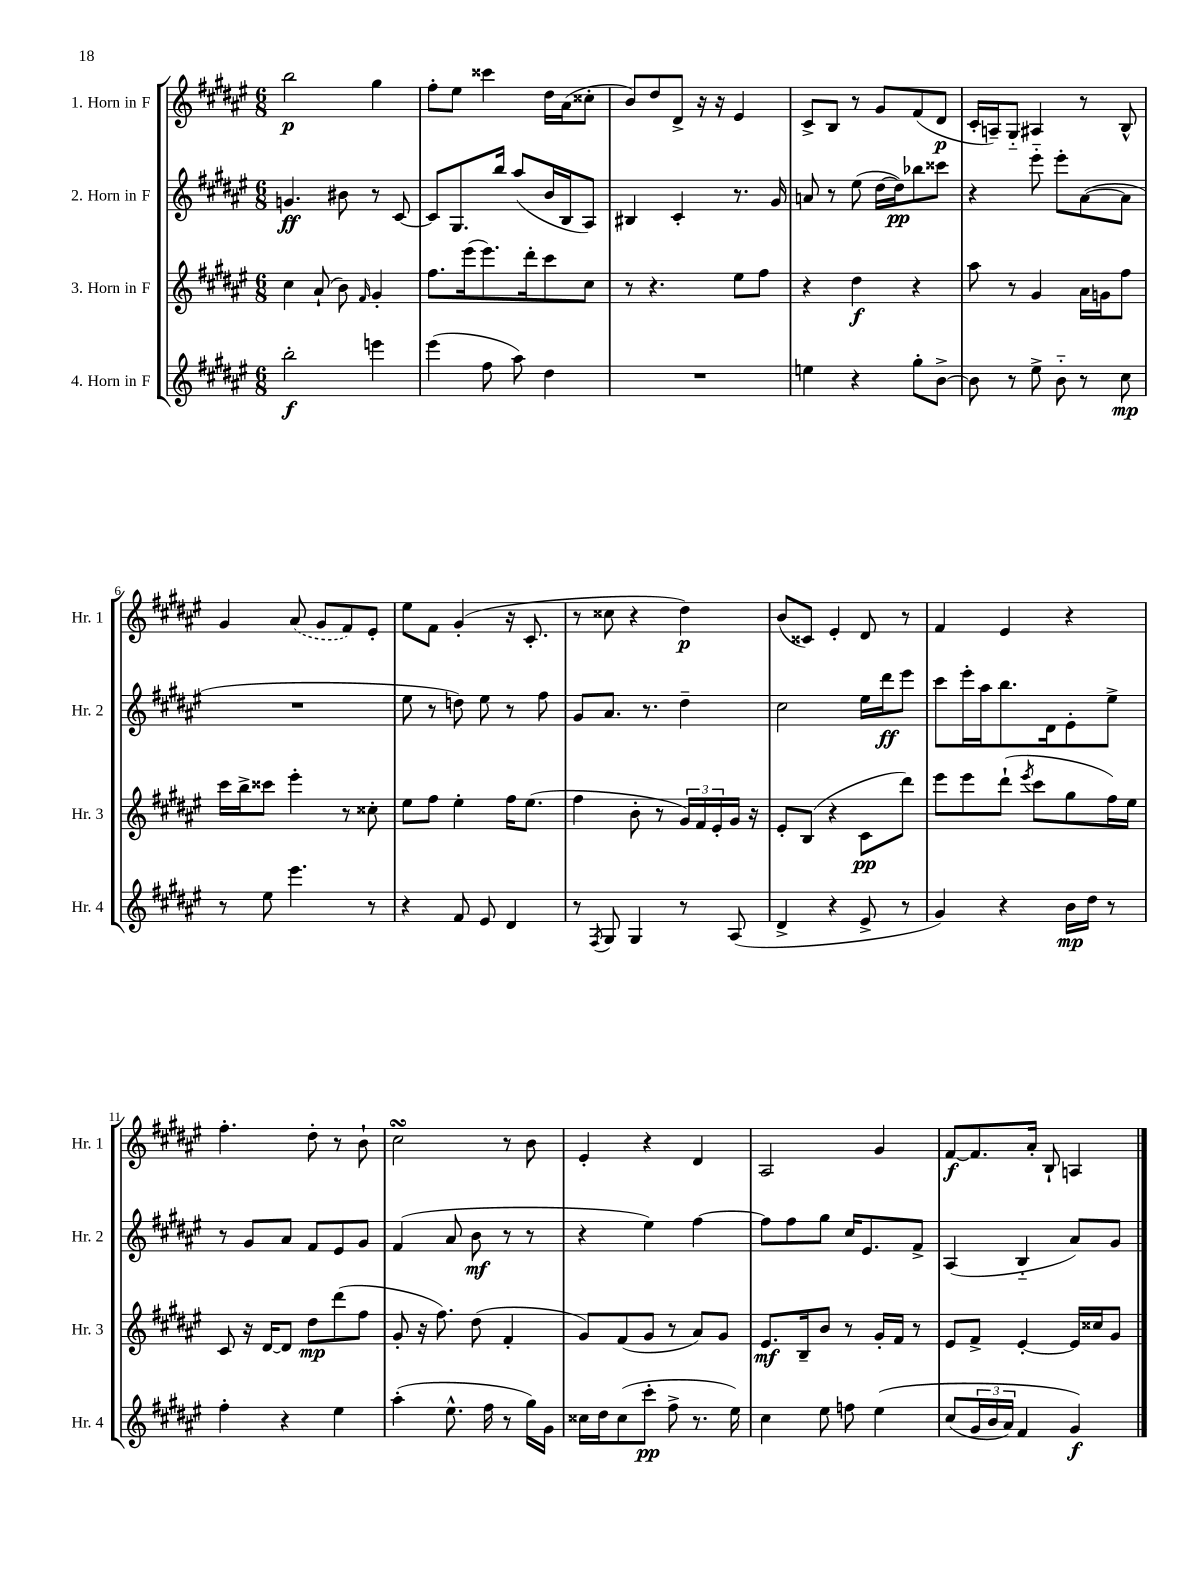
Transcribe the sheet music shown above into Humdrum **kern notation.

**kern	**kern	**kern	**kern
*staff4	*staff3	*staff2	*staff1
*clefG2	*clefG2	*clefG2	*clefG2
*k[f#c#g#d#a#e#]	*k[f#c#g#d#a#e#]	*k[f#c#g#d#a#e#]	*k[f#c#g#d#a#e#]
*M6/8	*M6/8	*M6/8	*M6/8
2bb'\	4cc#\	4.g/	2bb\
.	(8a#`/	.	.
.	8b\)	8b#\	.
.	16qqf#/	.	.
4eee\	4g#'/	8r	4gg#\
.	.	[8c#/	.
=	=	=	=
(4eee#\	8.ff#\L	8c#/]L	8ff#'\L
.	.	8.G#/	8ee#\J
.	(16eee#\k	.	.
8ff#\	8.eee#\)	.	4ccc##\
.	.	16bb/Jk	.
8aa#\)	.	(8aa#/L	.
.	16ddd#'\k	.	.
4dd#\	8ccc#\	16b/L	16dd#\LL
.	.	16B/J	(16a#\J
.	8cc#\J	8A#/J)	8cc##'\J
=	=	=	=
2.r	8r	4B#/	8b/L)
.	4.r	.	8dd#/
.	.	4c#'/	8d#^/J
.	.	.	16r
.	.	.	16r
.	8ee#\L	8.r	4e#/
.	8ff#\J	.	.
.	.	16g#/	.
=	=	=	=
4ee\	4r	8a/	8c#^/L
.	.	8r	8B/J
4r	4dd#\	(8ee#\	8r
.	.	[16dd#\LL	8g#/L
.	.	16dd#\]J)	.
8gg#'\L	4r	8bb-\	(8f#/
[8b^\J	.	8ccc##\J	8d#/J
=	=	=	=
8b\]	8aa#\	4r	16c#'/LL
.	.	.	16A~/J)
8r	8r	.	8G#'~/J
8ee#^\	4g#/	8eee#'~\	4A#/
8b'~\	.	8eee#'\L	.
8r	16a#\LL	([8a#\	8r
.	16g\J	.	.
8cc#\	8ff#\J	8a#\]J	8B^^/
=	=	=	=
8r	16ccc#\LL	2.r	4g#/
.	16bb^\J	.	.
8ee#\	8ccc##\J	.	.
4.eee#\	4eee#'\	.	(8a#/
.	.	.	8g#/L
.	8r	.	8f#/)
8r	8cc##'\	.	8e#'/J
=	=	=	=
4r	8ee#\L	8ee#\	8ee#\L
.	8ff#\J	8r	8f#\J
8f#/	4ee#'\	8dd\)	(4g#'/
8e#/	.	8ee#\	.
4d#/	16ff#\LK	8r	16r
.	(8.ee#\J	.	8.c#'/
.	.	8ff#\	.
=	=	=	=
8r	4ff#\	8g#/L	8r
8qF#/	.	.	.
8G#/	.	8.a#/J	8cc##\
4G#/	8b'\	.	4r
.	.	8.r	.
.	8r	.	.
8r	24g#/LL)	4dd#~\	4dd#\)
.	24f#/	.	.
.	24e#'/	.	.
(8A#/	16g#/JJ	.	.
.	16r	.	.
=	=	=	=
4d#^/	8e#'/L	2cc#\	(8b/L
.	(8B/J	.	8c##/J)
4r	4r	.	4e#'/
8e#^/	8c#\L	16ee#\LL	8d#/
.	.	16ddd#\J	.
8r	8ddd#\J)	8eee#\J	8r
=	=	=	=
4g#/)	8eee#\L	8ccc#\L	4f#/
.	8eee#\	16eee#'\L	.
.	.	16aa#\J	.
4r	(8ddd#`\J	8.bb\	4e#/
.	8qeee#/	.	.
.	8ccc#\L	.	.
.	.	16d#\k	.
16b\LL	8gg#\	8e#'\	4r
16dd#\JJ	.	.	.
8r	16ff#\L)	8ee#^\J	.
.	16ee#\JJ	.	.
=	=	=	=
4ff#'\	8c#/	8r	4.ff#'\
.	16r	8g#/L	.
.	[16d#/LK	.	.
4r	8d#/]J	8a#/J	.
.	8dd#\L	8f#/L	8dd#'\
4ee#\	(8ddd#\	8e#/	8r
.	8ff#\J	8g#/J	8b`\
=	=	=	=
(4aa#'\	8g#'/	(4f#/	2cc#\
.	16r	.	.
.	8.ff#\)	.	.
8.ee#^^\	.	8a#/	.
.	(8dd#\	8b\	.
16ff#\	.	.	.
8r	4f#'/	8r	8r
16gg#\LL)	.	8r	8b\
16g#\JJ	.	.	.
=	=	=	=
16cc##\LL	8g#/L)	4r	4e#'/
16dd#\J	.	.	.
(8cc##\	(8f#/	.	.
8ccc#'\J	8g#/J	4ee#\)	4r
8ff#^\	8r	.	.
8.r	8a#/L)	[4ff#\	4d#/
.	8g#/J	.	.
16ee#\)	.	.	.
=	=	=	=
4cc#\	8.e#/L	8ff#\]L	2A#/
.	.	8ff#\	.
.	16B~/k	.	.
8ee#\	8b/J	8gg#\J	.
8ff\	8r	16cc#/LK	.
.	.	8.e#/	.
&(4ee#\	16g#'/LL	.	4g#/
.	16f#/JJ	.	.
.	8r	8f#^/J	.
=	=	=	=
(8cc#/L	8e#/L	(4A#/	[8f#/L
24g#/L	8f#^/J	.	8.f#/]
24b/	.	.	.
24a#/JJ)	.	.	.
4f#/	[4e#'/	4B'~/	.
.	.	.	16a#'/Jk
.	.	.	8B`/
4g#/&)	16e#/]LL	8a#/L)	4A/
.	16cc##/J	.	.
.	8g#/J	8g#/J	.
==	==	==	==
*-	*-	*-	*-
